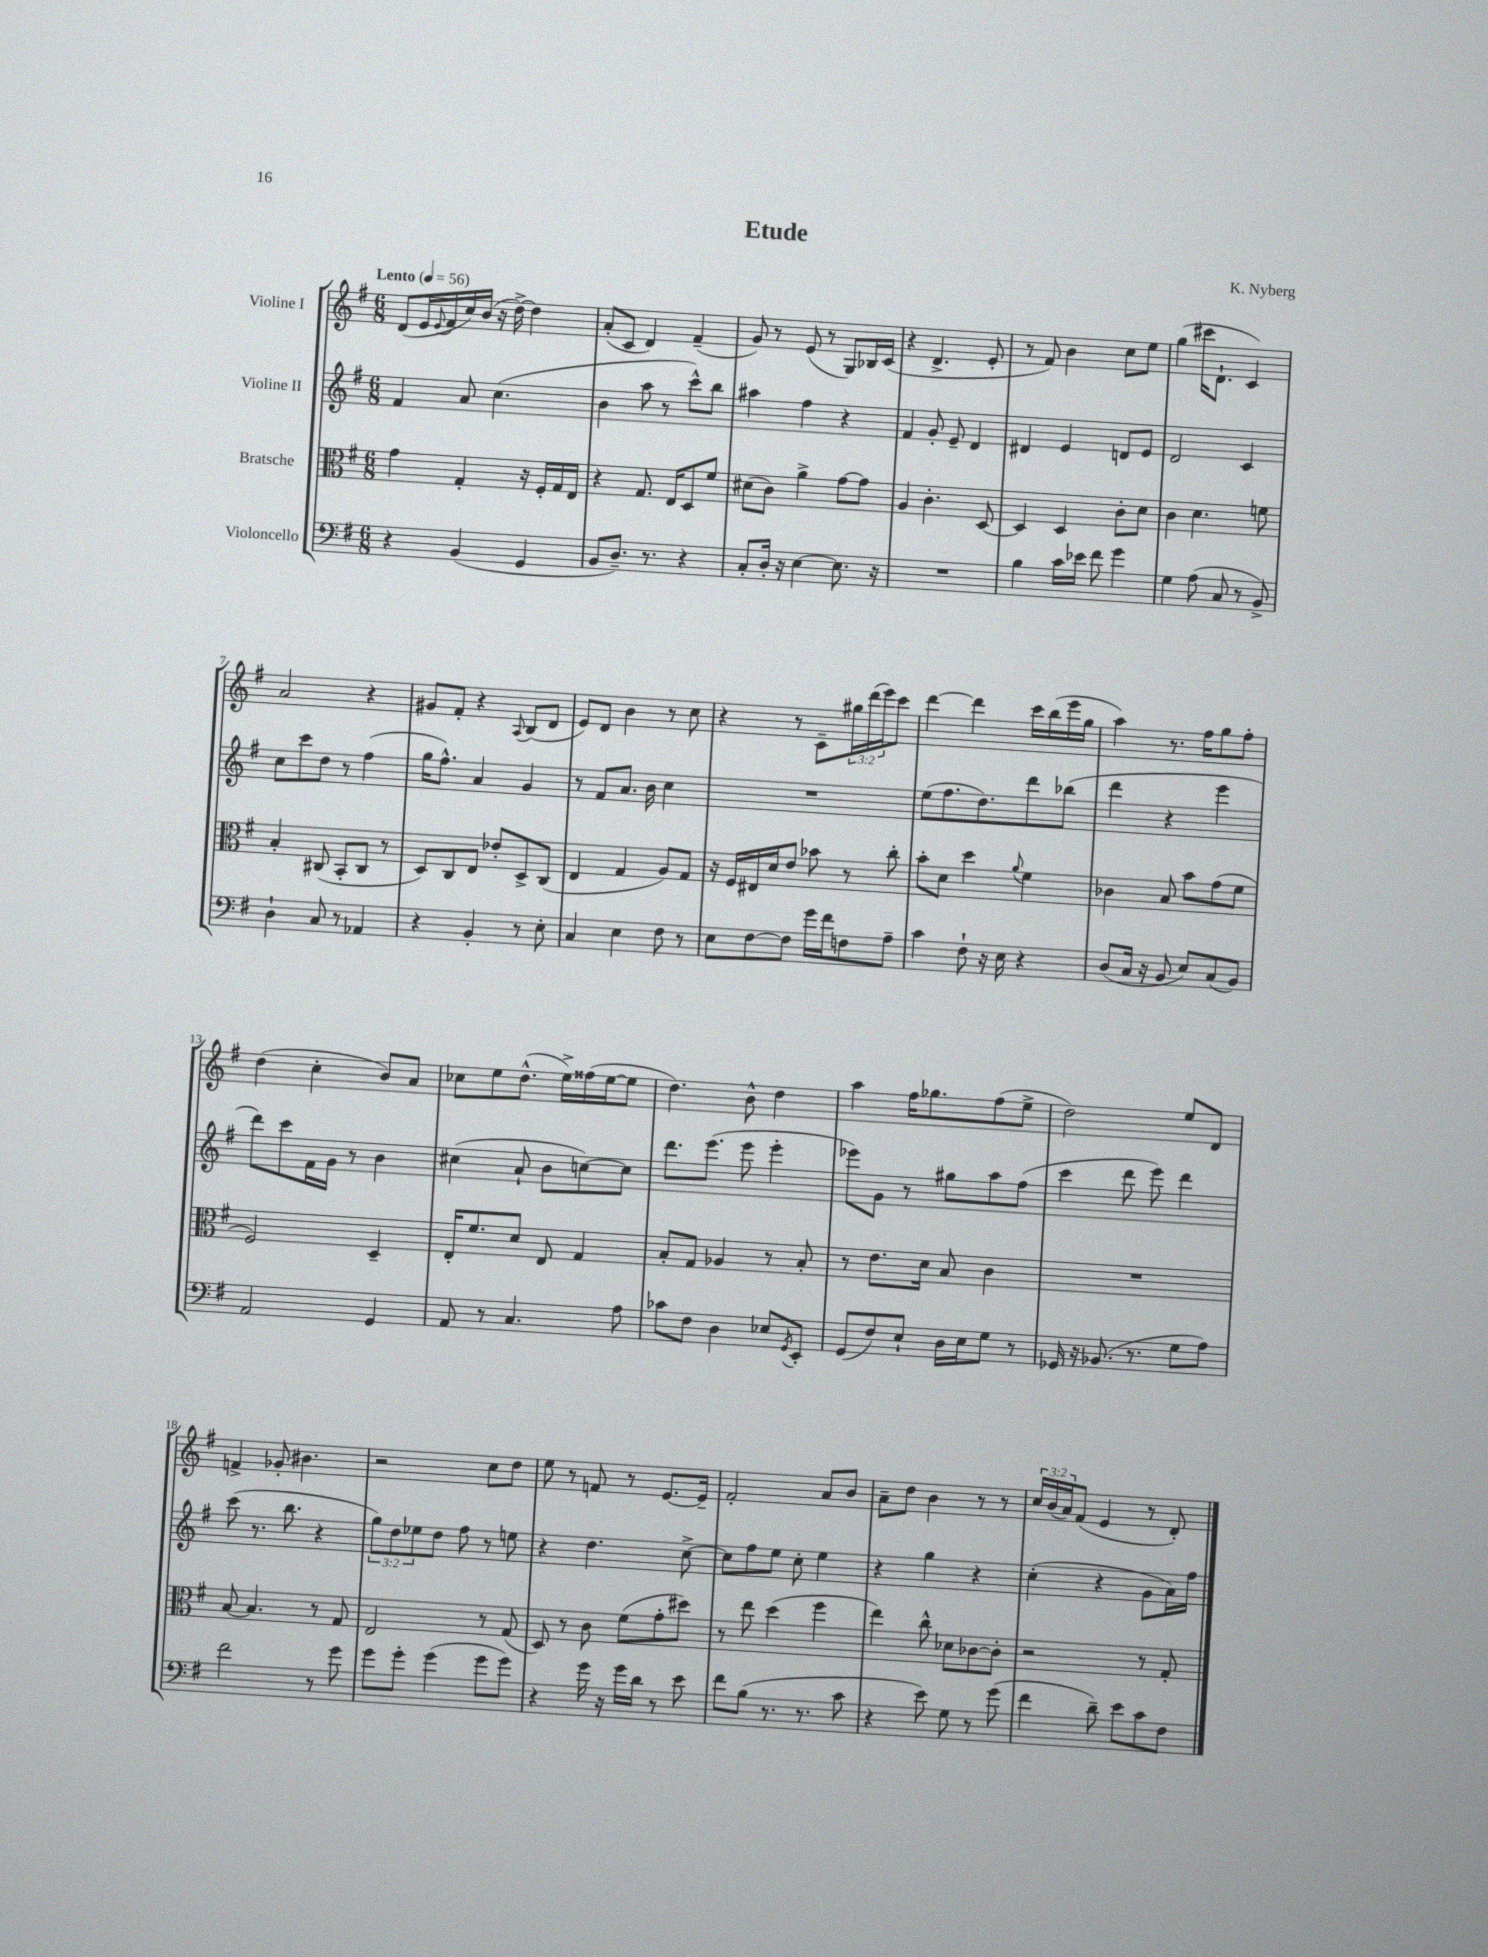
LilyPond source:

\header { title = "Etude" composer = "K. Nyberg" }
<<
\new StaffGroup <<
\new Staff = "s0" \with { instrumentName = "Violine I" } {
    \clef treble \key g \major \numericTimeSignature \time 6/8 \override Staff.TupletNumber.text = #tuplet-number::calc-fraction-text \tempo "Lento" 4 = 56
    d'8( e'16 \appoggiatura { e'8 } fis'16 c''16) b'16( r16 d''16~->) d''4 |
    a'8-.( c'8 d'4) fis'4--( |
    g'8) r8 e'8( r8 g8) bes16 c'16( |
    r4 d'4.-> e'8-. |
    r8 fis'8) b'4 c''8 e''8 |
    g''4( cis'''16 d'8.-! c'4) |
    a'2 r4 |
    gis'8 fis'8-. r4 \appoggiatura { a8 } b8( d'8 |
    e'8) d'8 b'4 r8 c''8 |
    r4 r8 c'8-- \tuplet 3/2 { gis''16 d'''16( e'''16) } c'''8 |
    d'''4~ d'''4 c'''16 b''16( e'''16 g''16 |
    a''4) r8. fis''16 g''8 fis''8-. |
    d''4( c''4-. b'8) a'8 |
    ces''8 e''8 d''8.-^( e''16->) fisis''16( e''16~ e''8 |
    d''4.) b'8-^ d''4 |
    a''4 fis''16 ges''8. fis''8( e''8-> |
    d''2) e''8 d'8 |
    f'4-> ges'8-. bis'4. |
    r2 c''8 d''8 |
    e''8 r8 f'8 r8 e'8.~ e'16-- |
    fis'2-. a'8 b'8 |
    a'8-- d''8 b'4 r8 r8 |
    \tuplet 3/2 { c''16 b'16( a'16) } fis'8( e'4 r8 d'8-.) \bar "|." |
}
\new Staff = "s1" \with { instrumentName = "Violine II" } {
    \clef treble \key g \major \numericTimeSignature \time 6/8 \override Staff.TupletNumber.text = #tuplet-number::calc-fraction-text
    fis'4 a'8 c''4.( |
    b'4 a''8 r8 c'''8-^) b''8 |
    ais''4 fis''4 r4 |
    fis'4 g'8-. e'8-- d'4 |
    dis'4 e'4 d'8 e'8 |
    d'2 c'4 |
    c''8 c'''8 d''8 r8 fis''4( |
    g''16 fis''8.-^) a'4 g'4 |
    r8 fis'8 a'8. b'16 c''4 |
    R2. |
    e''8( fis''8. d''8.) d'''8 bes''8( |
    d'''4 r4 e'''4 |
    d'''8) c'''8 fis'16 g'16 r8 b'4 |
    cis''4( a'8-! b'8 c''8~) c''8 |
    d'''8. e'''8.( e'''8 e'''4-. |
    ees'''8) g'8 r8 gis''8 a''8 fis''8( |
    c'''4 d'''8 e'''8) d'''4 |
    c'''8( r8. b''8. r4 |
    \tuplet 3/2 { g''8) d''8 ees''8 } d''8 fis''8 r8 e''8 |
    r4 d''4. c''8~-> |
    c''8 fis''8 e''8 c''8-. e''4 |
    r4 g''4 r4 |
    c''4-.( r4 g'8 a'16) fis''16 \bar "|." |
}
\new Staff = "s2" \with { instrumentName = "Bratsche" } {
    \clef alto \key g \major \numericTimeSignature \time 6/8
    g'4 g4-. r16 fis16-. g16 e16 |
    r4 g8. e16 d8 fis'8 |
    dis'8( c'8) a'4-> g'8~ g'8 |
    a4 c'4.-. d8~ |
    d4 d4 c'8-. d'8 |
    c'4 d'4. f'8 |
    b4-. cis8( b,8-. cis8 r8 |
    d8) c8 e8 ees'8-. d8-> c8( |
    e4 g4 a8) g8 |
    r16 fis16 eis16 d'16 e'8 bes'8 r8 c''8-. |
    b'8-. d'8 d''4 \appoggiatura { a'8 } fis'4 |
    ces'4 b8 b'8 g'8( fis'8 |
    fis2) d4-- |
    e16-. fis'8. d'8 e8 g4 |
    b8-. g8 aes4 r8 b8-. |
    r8 e'8. d'16 b8 c'4 |
    R2. |
    b8~ b4. r8 g8 |
    e2 r8 g8( |
    d8) r8 c'8 fis'8( g'8-. dis''8) |
    r8 e''8 d''4( fis''4 |
    e''4) c''8-^ des'8 ces'8~ ces'8-. |
    r2 r8 g8-. \bar "|." |
}
\new Staff = "s3" \with { instrumentName = "Violoncello" } {
    \clef bass \key g \major \numericTimeSignature \time 6/8
    r4 b,4( g,4 |
    b,8 d8.--) r8. r4 |
    c8-. d16-. r16 e4~ e8. r16 |
    R2. |
    b4 c'16 ees'16 fis'8 g'4 |
    g4 a8( c8 r8 b,8->) |
    d4-! c8 r8 aes,4 |
    r4 b,4-. r8 e8-. |
    c4 e4 fis8 r8 |
    e8 fis8~ fis8 g'16 fis'16 f8 a8-- |
    c'4 fis8-! r16 e16 r4 |
    d8( c16 r16 b,8 e8) c8( b,8) |
    a,2 g,4 |
    a,8 r8 c4. a8 |
    ces'8 fis8 d4 ees8 \acciaccatura { g,8 } e,8-. |
    g,8( fis8) e8-! d16 e16 g8 r8 |
    ges,16 r16 bes,8.( r8. g8 a8) |
    fis'2 r8 g'8 |
    g'8 g'8-. g'4( g'8 g'8) |
    r4 g'16 r16 g'16 d'16 r8 e'8 |
    fis'8 b8( r8. r8. c'8 |
    r4 e'8) g8 r8 g'8( |
    fis'4 d'8--) e'8 c'8 fis8 \bar "|." |
}
>>
>>
